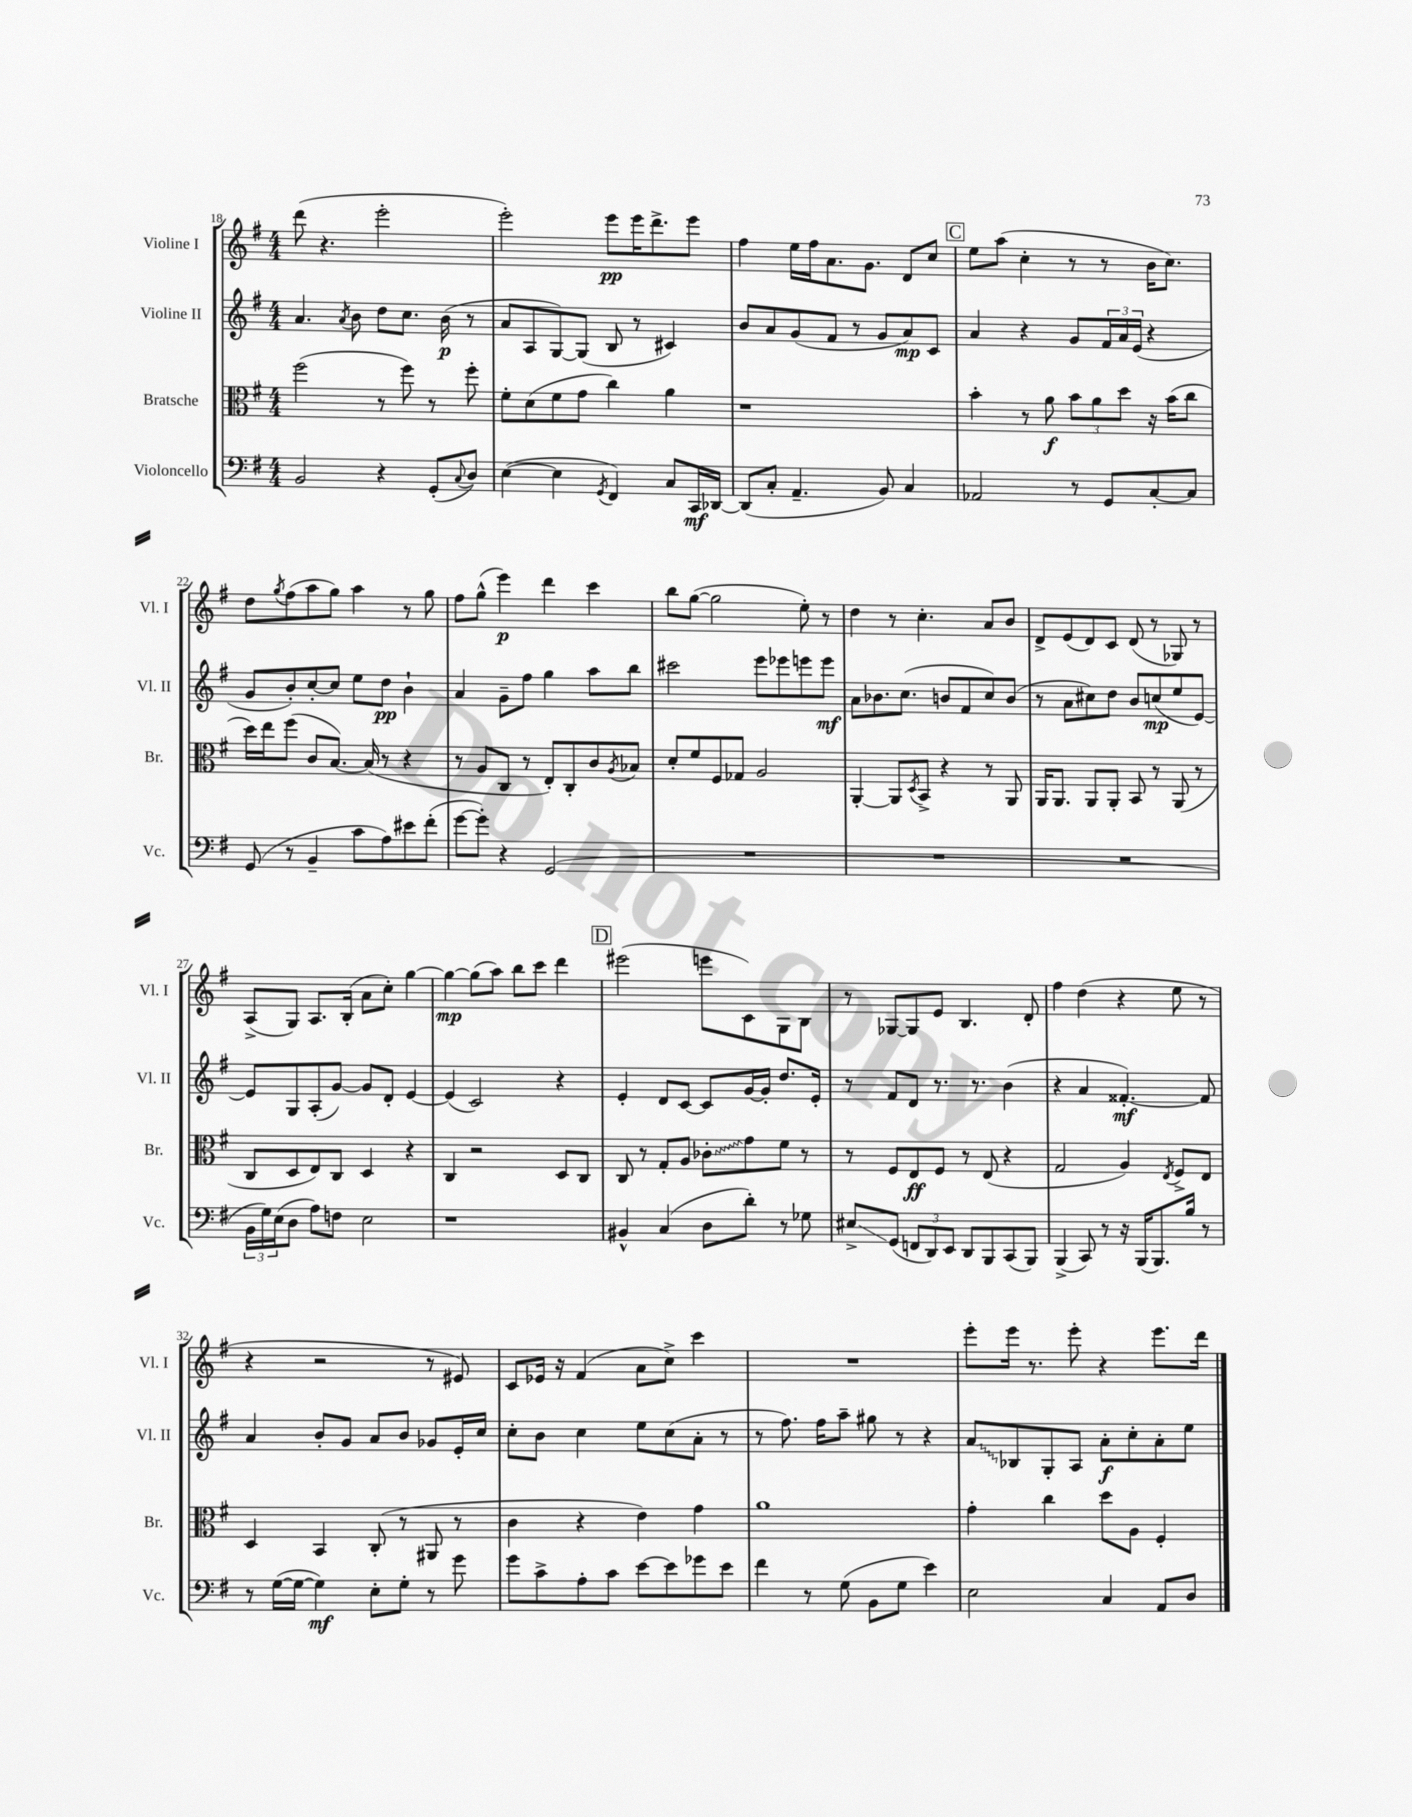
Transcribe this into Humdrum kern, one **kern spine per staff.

**kern	**kern	**kern	**kern
*staff4	*staff3	*staff2	*staff1
*clefF4	*clefC3	*clefG2	*clefG2
*k[f#]	*k[f#]	*k[f#]	*k[f#]
*M4/4	*M4/4	*M4/4	*M4/4
2BB	(2ff#	4.a	(8ddd
.	.	.	4.r
.	.	8qa	.
.	.	8b	.
4r	8r	8dd	2eee'
.	8ff#)	8.cc	.
(8GG'	8r	.	.
.	.	(16b	.
8qqC	.	.	.
8D)	8ff#'	8r	.
=	=	=	=
([4E	8f#'	8a	2eee')
.	(8d	8A	.
4E]	8f#	[8G)	.
.	8g	(8G]	.
8qGG	.	.	.
4FF#)	4cc)	8B	8eee
.	.	8r	16eee
.	.	.	8.ddd^
8C	4a	4c#)	.
16CC	.	.	8eee
[16DD-	.	.	.
=	=	=	=
(8DD-]	1r	8b	4ff#
8C'	.	8a	.
4.AA~	.	(8g	16ee
.	.	.	16ff#
.	.	8f#	8.a
.	.	8r	.
.	.	.	8.g
8BB)	.	8g	.
4C	.	8a)	8d
.	.	8c	8cc
=	=	=	=
2AA-	4b'	4a	8ee
.	.	.	(8aa
.	8r	4r	4cc'
.	8a	.	.
8r	12b	8g	8r
.	12a	.	.
8GG	.	24f#	8r
.	12dd	24a	.
.	.	(24e	.
[8C'	16r	4r	16b
.	(16b	.	8.cc)
8C]	8cc	.	.
=	=	=	=
(8GG	16dd)	8g	8dd
.	16ee	.	.
.	.	.	8qgg
8r	(8ff#	8b')	(8ff#
4BB~	8c	[8cc'	8aa
.	[8.B)	8cc]	8gg)
8c	.	8ee	4aa
.	(16B]	.	.
8A)	8r	8dd	.
8e#	4r	4b`	8r
(8f#'	.	.	8gg
=	=	=	=
[8g	8r	4a	8ff#
8g'])	8A	.	(8gg^^
4r	8C	8g~	4eee)
.	8r	8ff#	.
(2GG	8E')	4gg	4ddd
.	8C'	.	.
.	8c	8aa	4ccc
.	8qA	.	.
.	8B-	8bb	.
=	=	=	=
1r	8d'	2ccc#	8bb
.	8f#	.	([8gg
.	8F#	.	2gg]
.	8G-	.	.
.	2A	8eee	.
.	.	8eee-	.
.	.	8eee	8ee')
.	.	8eee	8r
=	=	=	=
1r	[4AA'	8a	4dd
.	.	8.b-	.
.	8AA]	.	8r
.	.	(8.cc	.
.	8qD	.	.
.	8BB^	.	4.cc'
.	4r	8b	.
.	.	8f#	.
.	8r	8cc)	8a
.	8AA	(8b	8b
=	=	=	=
1r	16AA	8r	8d^
.	8.AA	.	.
.	.	8a	(8e
.	8AA	8cc#)	8d)
.	8AA'	8dd	8c
.	8BB	8b	(8d
.	8r	(8cc	8r
.	(8AA	8ee	8G-)
.	8r	[8e)	8r
=	=	=	=
24BB	8C	8e]	(8A^
24G)	.	.	.
(24E	.	.	.
8D	8D	8G	8G)
8A)	8E)	(8A'	8.A
8F	8C	[8g)	.
.	.	.	(16B'
2E	4D	8g]	8a
.	.	8d'	8cc')
.	4r	[4e	[4gg
=	=	=	=
1r	4C	(4e]	4gg_
.	2r	2c)	(8gg]
.	.	.	8aa)
.	.	.	8bb
.	.	.	8ccc
.	8D	4r	4ddd
.	8C	.	.
=	=	=	=
4BB#^^	8C	4e'	(2eee#
.	8r	.	.
(4C	8G'	8d	.
.	8A	[8c	.
8D	8c-'	8c]	8eee
8d')	8g	[16g	8c)
.	.	16g']	.
8r	8f#	8.dd	8G
8G-	8r	.	8B
.	.	16e'	.
=	=	=	=
8E#^	8r	8r	8r
(8GG	8F#	8f#	[8G-
12FF	8E	8d	8G-]
12DD)	.	.	.
.	8F#	8.r	8e
12EE	.	.	.
8DD	8r	.	4.B
.	.	8.r	.
8BBB	(8E	.	.
(8CC	4r	(4b	.
8BBB)	.	.	8d'
=	=	=	=
(4BBB^	2G	4r	4ff#
8CC)	.	4a	(4dd
8r	.	.	.
16r	4A)	[4.f##')	4r
(16BBB	.	.	.
8.BBB)	.	.	.
.	8qE	.	.
.	8F#^	.	8ee
16B	.	.	.
8r	8E	8f##]	8r
=	=	=	=
8r	4D	4a	4r
([16G	.	.	.
16G_	.	.	.
4G])	4BB	8b'	2r
.	.	8g	.
8E'	(8C'	8a	.
8G'	8r	8b	.
8r	8AA#	8g-	8r
8g	8r	16e'	8e#)
.	.	16cc	.
=	=	=	=
8g	4c	8cc'	8c
8c^	.	8b	16e-
.	.	.	16r
8A'	4r	4cc	(4f#
8c	.	.	.
[8e	4e)	8ee	8a
8e]	.	(8cc	8cc^)
8g-	4g	8a'	4ccc
8e	.	8r	.
=	=	=	=
4f#	1a	8r	1r
.	.	8.ff#)	.
8r	.	.	.
.	.	16ff#	.
(8G	.	8aa~	.
8BB	.	8gg#	.
8G	.	8r	.
4e)	.	4r	.
=	=	=	=
2E	4g'	8a	8eee'
.	.	8B-	16eee
.	.	.	8.r
.	4cc	8G'	.
.	.	8A	8eee'
4C	8dd	8a'	4r
.	8A	8cc'	.
8AA	4F#'	8a'	8.eee
8D	.	8ee	.
.	.	.	16ddd
==	==	==	==
*-	*-	*-	*-
